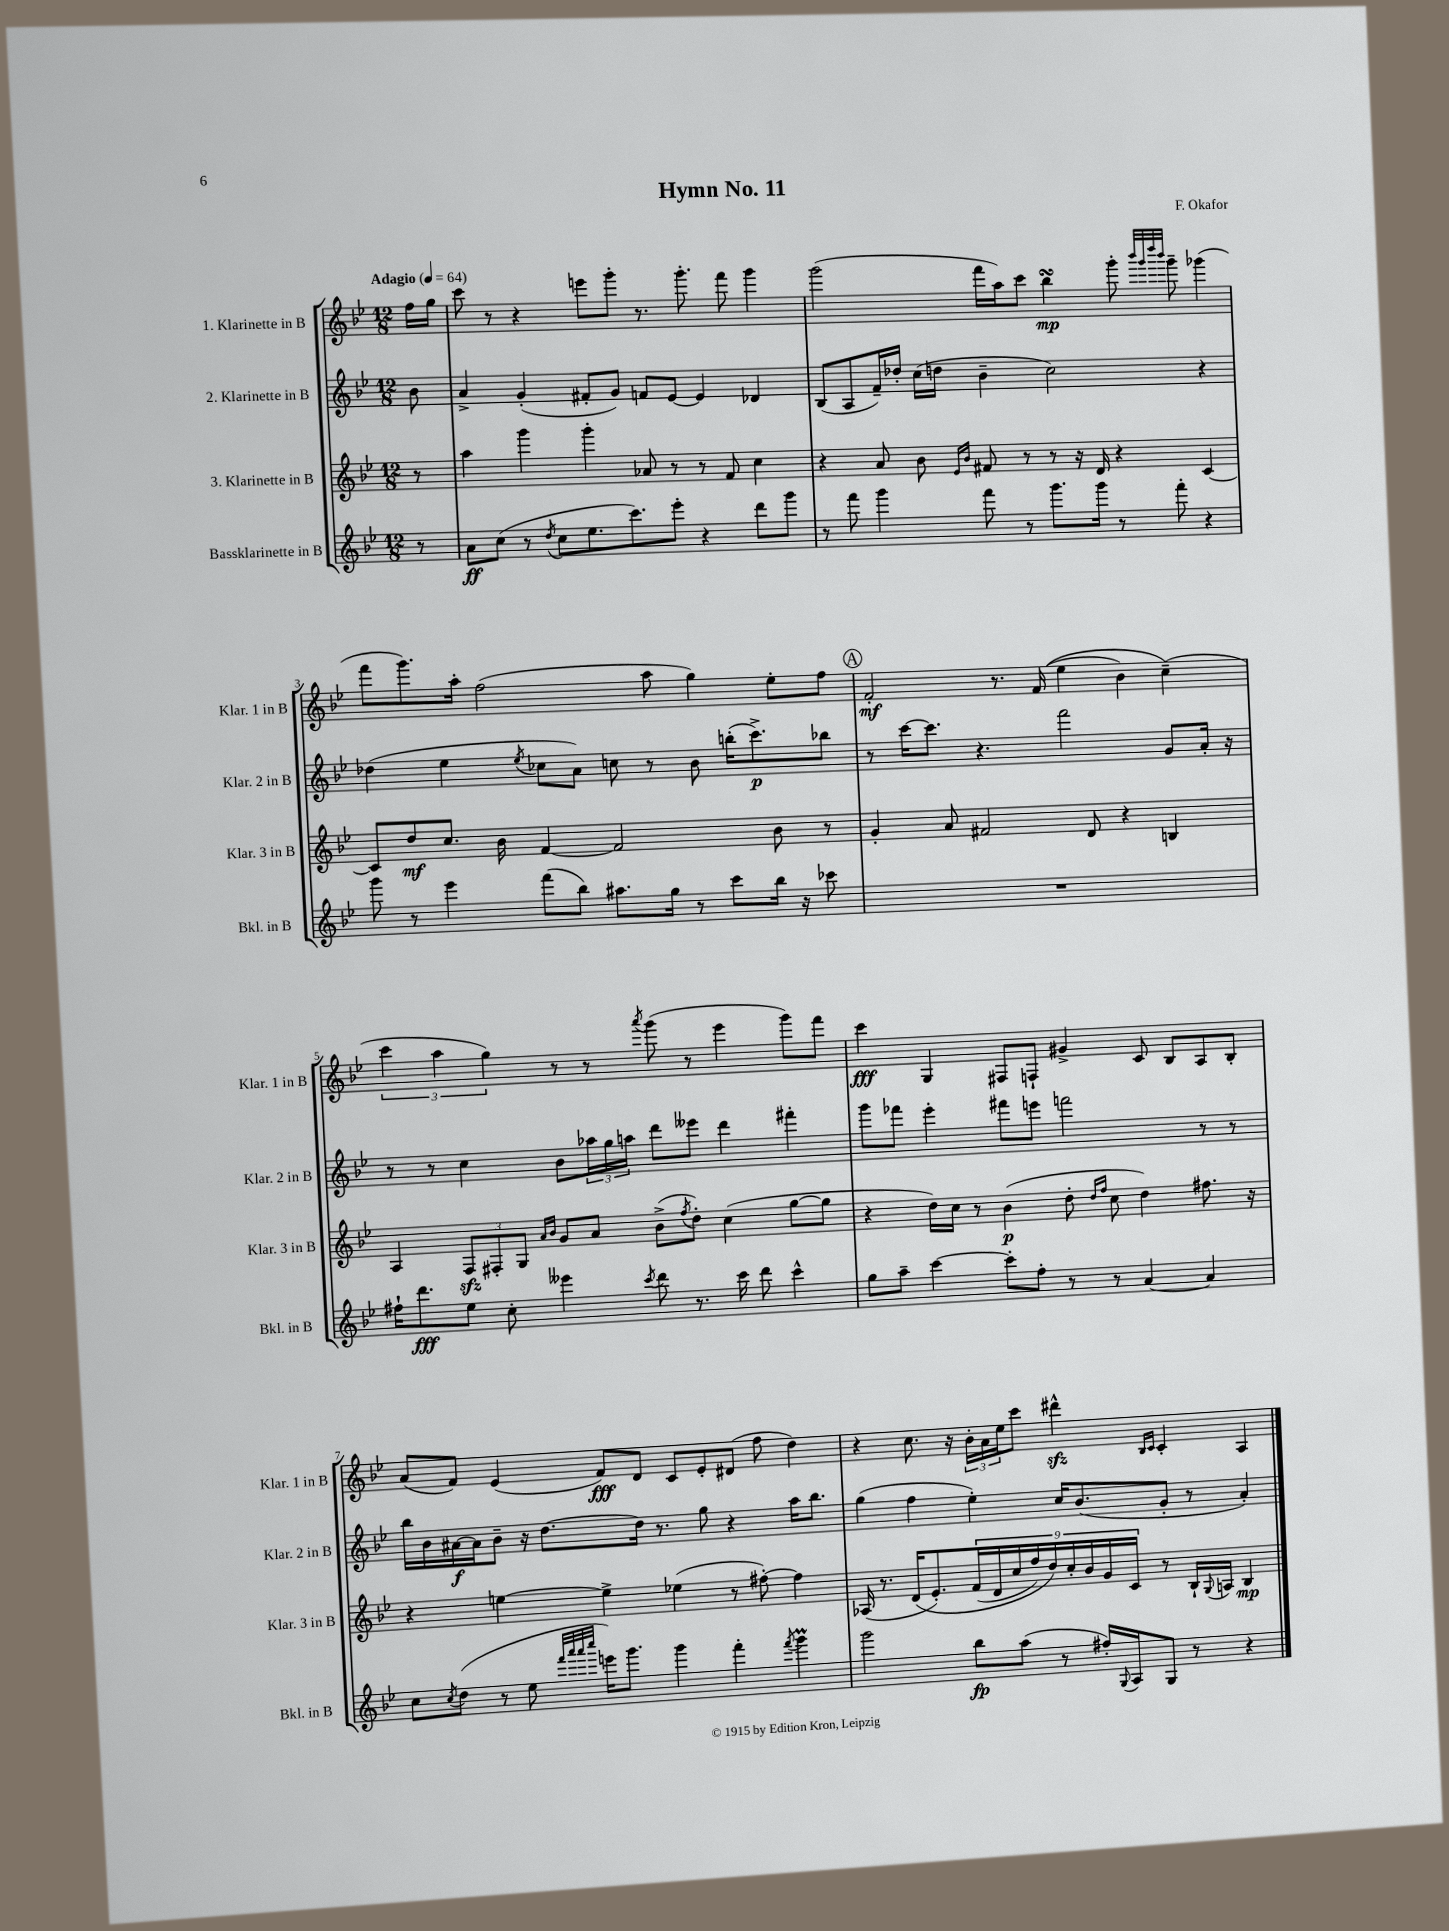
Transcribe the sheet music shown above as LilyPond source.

\header { title = "Hymn No. 11" composer = "F. Okafor" }
<<
\new StaffGroup <<
\new Staff = "s0" \with { instrumentName = "1. Klarinette in B" shortInstrumentName = "Klar. 1 in B" } {
    \clef treble \key bes \major \numericTimeSignature \time 12/8 \partial 8 \tempo "Adagio" 4 = 64
    f''16 g''16 |
    c'''8 r8 r4 e'''8 g'''8-. r8. g'''8.-. f'''8 g'''4 |
    g'''2( f'''16 a''16) c'''8 bes''4\turn\mp g'''8-. \grace { bes'''32 g'''32 d''''32 bes'''32 } g'''8-- ges'''4( |
    f'''8 g'''8.) a''16-. f''2( a''8 g''4) ees''8-. f''8 |
    \mark \markup { \circle "A" } f'2-.\mf r8. f'16(\( ees''4 bes'4) c''4--(\) |
    \tuplet 3/2 { c'''4 a''4 g''4) } r8 r8 \acciaccatura { a'''8 } g'''8( r8 ees'''4 g'''8) f'''8 |
    c'''4\fff g4 fis8 f8-! gis'4-> c'8 bes8 a8 bes8-. |
    a'8( f'8) ees'4( f'8\fff) d'8 c'8 ees'8-. dis'8( f''8 d''4) |
    r4 c''8. r16 \tuplet 3/2 { bes'16-. a'16 ees''16 } c'''8 dis'''4-^\sfz \grace { bes16 c'16 } c'4-. a4 \bar "|." |
}
\new Staff = "s1" \with { instrumentName = "2. Klarinette in B" shortInstrumentName = "Klar. 2 in B" } {
    \clef treble \key bes \major \numericTimeSignature \time 12/8 \partial 8
    bes'8 |
    a'4-> g'4-.( fis'8-. g'8) f'8 ees'8~ ees'4 des'4 |
    bes8( a8 f'16--) des''16-. c''16( d''16 bes'4-- c''2) r4 |
    des''4( ees''4 \acciaccatura { ees''8 } ces''8 a'8) c''8 r8 bes'8 b''16-.( c'''8.->\p) bes''8 |
    \mark \markup { \circle "A" } r8 c'''16~ c'''8. r4. f'''2 g'8 a'16-. r16 |
    r8 r8 c''4 bes'8 \tuplet 3/2 { aes''16 g''16 a''16 } d'''8 eeses'''8 d'''4 fis'''4-. |
    g'''8 fes'''8 ees'''4-. fis'''8 e'''8 f'''2 r8 r8 |
    bes''16 bes'16 ais'16~\f ais'16 bes'8-- r16 d''8.~ d''16 r8. g''8 r4 a''16 bes''8. |
    g''4( f''4 ees''4-.) c''16 bes'8.( g'8-. r8 a'4-.) \bar "|." |
}
\new Staff = "s2" \with { instrumentName = "3. Klarinette in B" shortInstrumentName = "Klar. 3 in B" } {
    \clef treble \key bes \major \numericTimeSignature \time 12/8 \partial 8
    r8 |
    a''4 g'''4 g'''4-. aes'8 r8 r8 f'8 c''4 |
    r4 a'8 bes'8 \grace { ees'16 bes'16 } fis'8 r8 r8 r16 d'16 r4 c'4~ |
    c'8 d''8\mf c''8. bes'16 f'4~ f'2 bes'8 r8 |
    \mark \markup { \circle "A" } g'4-. a'8 fis'2 d'8 r4 b4 |
    a4 \tuplet 3/2 { f8\sfz fis8-. g8 } \grace { a'16 bes'16 } g'8 a'8 bes'8->( \acciaccatura { f''8 } d''8-.) c''4( g''8~ g''8 |
    r4 d''16) c''16 r8 bes'4\p( d''8-. \grace { d''16 f''16 } c''8 d''4) fis''8. r16 |
    r4 e''4~ e''4-> ees''4( r8 fis''8~-.) fis''4 |
    aes16( r8. d'16\( ees'8.-.) \tuplet 9/8 { f'16( d'16 c''16 f''16) d''16\) c''16-. bes'16 g'16 c'16 } r8 bes16-! \appoggiatura { g8 } a16 bes4\mp \bar "|." |
}
\new Staff = "s3" \with { instrumentName = "Bassklarinette in B" shortInstrumentName = "Bkl. in B" } {
    \clef treble \key bes \major \numericTimeSignature \time 12/8 \partial 8
    r8 |
    a'8\ff c''8( r8 \acciaccatura { d''8 } c''8 ees''8. c'''8.) ees'''8-. r4 d'''8 g'''8 |
    r8 f'''8 g'''4 f'''8 r8 g'''8. g'''16 r8 f'''8-. r4 |
    g'''8 r8 ees'''4 f'''8( bes''8) ais''8. g''16 r8 c'''8 bes''16 r16 ces'''8 |
    \mark \markup { \circle "A" } R1. |
    fis''16-! d'''8.\fff ees''8 c''8-. eeses'''4 \acciaccatura { c'''8 } d'''8 r8. c'''16 d'''8 c'''4-^ |
    g''8 a''8-- c'''4~ c'''8-. f''8-. r8 r8 a'4~ a'4 |
    c''8 \acciaccatura { c''8 } d''8( r8 ees''8 \grace { f'''32 a'''32 a'''32 c''''32 } e'''16) g'''8. g'''4 f'''4-. \acciaccatura { f'''8 } g'''4\prall |
    g'''2 bes''8\fp a''8( r8 fis''16-.) \appoggiatura { g8 } a16 g8 r8 r4 \bar "|." |
}
>>
>>
